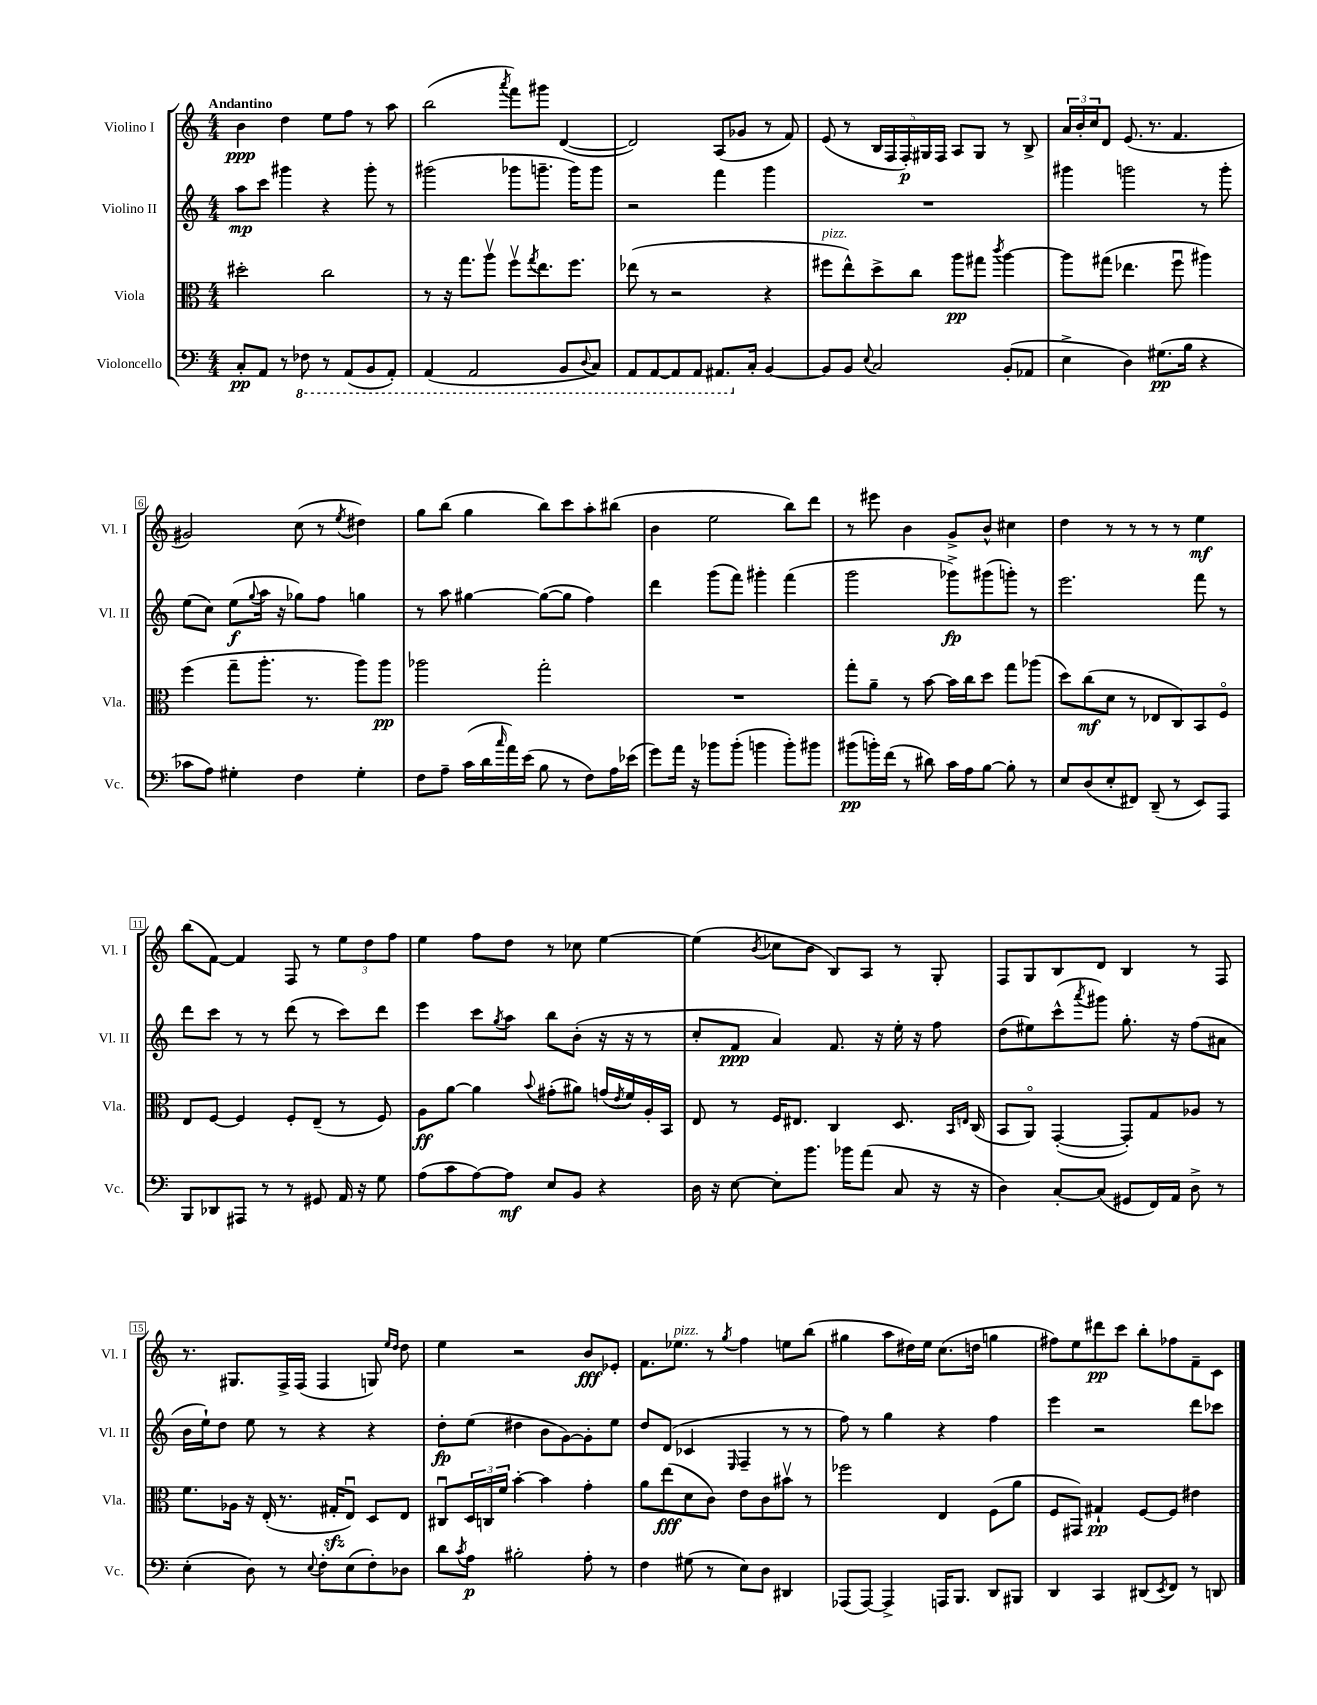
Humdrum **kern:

**kern	**dynam	**kern	**dynam	**kern	**dynam	**kern	**dynam
*part4	*part4	*part3	*part3	*part2	*part2	*part1	*part1
*staff4	*staff4	*staff3	*staff3	*staff2	*staff2	*staff1	*staff1
*I"Violoncello	*	*I"Viola	*	*I"Violino II	*	*I"Violino I	*
*I'Vc.	*	*I'Vla.	*	*I'Vl. II	*	*I'Vl. I	*
*clefF4	*	*clefC3	*	*clefG2	*	*clefG2	*
*k[]	*	*k[]	*	*k[]	*	*k[]	*
*M4/4	*	*M4/4	*	*M4/4	*	*M4/4	*
=1	=1	=1	=1	=1	=1	=1	=1
!	!	!	!	!	!	!LO:TX:a:B:t=Andantino	!
8C'/L	pp	2dd#X'\	.	8aa\L	mp	4b\	ppp
8AA/J	.	.	.	8ccc\J	.	.	.
8r	.	.	.	4ggg#X\	.	4dd\	.
*8ba	*	*	*	*	*	*	*
8FF-X\	.	.	.	.	.	.	.
8r	.	2cc\	.	4r	.	8ee\L	.
(8AAA/L	.	.	.	.	.	8ff\J	.
8BBB/	.	.	.	8ggg#'\	.	8r	.
8AAA'/J)	.	.	.	8r	.	8aa\	.
=2	=2	=2	=2	=2	=2	=2	=2
(4AAA/	.	8r	.	(2ggg#X\	.	(2bb\	.
.	.	16r	.	.	.	.	.
.	.	8.gg\L	.	.	.	.	.
2AAA/	.	.	.	.	.	.	.
.	.	8aav\J	.	.	.	.	.
.	.	.	.	.	.	8qaaa/	.
.	.	8ffv\L	.	8ggg-X\L	.	8fff\L)	.
.	.	8qgg/	.	.	.	.	.
.	.	8.ee\	.	8.gggn~\J	.	8ggg#X\J	.
8BBB/L	.	.	.	.	.	([4d/	.
.	.	8.ff\J	.	16ggg\KL)	.	.	.
8qqDD/	.	.	.	.	.	.	.
8CC/J)	.	.	.	8ggg\J	.	.	.
=3	=3	=3	=3	=3	=3	=3	=3
8AAA/L	.	(8ee-X\	.	2r	.	2d/])	.
[8AAA/	.	8r	.	.	.	.	.
8AAA/]	.	2r	.	.	.	.	.
8AAA/J	.	.	.	.	.	.	.
8.AAA#X/L	.	.	.	4fff\	.	(8A/L	.
.	.	.	.	.	.	8g-X/J	.
*X8ba	*	*	*	*	*	*	*
16C'/Jk	.	.	.	.	.	.	.
[4BB/	.	4r	.	4ggg\	.	8r	.
.	.	.	.	.	.	8f/)	.
=4	=4	=4	=4	=4	=4	=4	=4
!	!	!LO:TX:a:i:t=pizz.	!	!	!	!	!
8BB/L]	.	8ff#X\L	.	1r	.	(8e/	.
8BB/J	.	8ee^^\)	.	.	.	8r	.
8qqE/	.	.	.	.	.	.	.
2C/	.	8dd^\	.	.	.	20B/LL	.
.	.	.	.	.	.	20F/	.
.	.	.	.	.	.	20F'/)	p
.	.	8cc\J	.	.	.	.	.
.	.	.	.	.	.	20G#X/	.
.	.	.	.	.	.	20F/JJ	.
.	.	8aa\L	pp	.	.	8A/L	.
.	.	8gg#X\J	.	.	.	8G#/J	.
.	.	8qccc/	.	.	.	.	.
(8BB'/L	.	[4aa\	.	.	.	8r	.
8AA-X/J	.	.	.	.	.	8B^/	.
=5	=5	=5	=5	=5	=5	=5	=5
4E^\	.	8aa\L]	.	4ggg#X\	.	24a/LL	.
.	.	.	.	.	.	24b'/	.
.	.	.	.	.	.	24cc/J	.
.	.	(8gg#X\J	.	.	.	8d/J	.
4D\)	.	4.ee-X\	.	2gggn\	.	(8.e/	.
.	.	.	.	.	.	8.r	.
(8.G#X\L	pp	.	.	.	.	.	.
.	.	8ffu\	.	.	.	4.f/	.
16B\Jk	.	.	.	.	.	.	.
4r	.	4aa#X\)	.	8r	.	.	.
.	.	.	.	8ggg'\	.	.	.
!!LO:LB:g=z
=6	=6	=6	=6	=6	=6	=6	=6
8c-X\L	.	(4ff\	.	(8ee\L	.	2g#X/)	.
8A\J)	.	.	.	8cc\J)	.	.	.
4G#X'\	.	8gg~\L	.	(8ee\L	f	.	.
.	.	.	.	8qqgg/	.	.	.
.	.	8.aa'\J	.	16aa\Jk	.	.	.
.	.	.	.	16r	.	.	.
4F\	.	.	.	8gg-X\L)	.	(8cc\	.
.	.	8.r	.	.	.	.	.
.	.	.	.	8ff\J	.	8r	.
.	.	.	.	.	.	8qee/	.
4G#'\	.	8aa\L)	.	4ggn\	.	4dd#X\)	.
.	.	8aa\J	pp	.	.	.	.
=7	=7	=7	=7	=7	=7	=7	=7
8F\L	.	2aa-X\	.	8r	.	8gg\L	.
8A~\J	.	.	.	8aa\	.	(8bb\J	.
(16c\LL	.	.	.	[4gg#X\	.	4gg\	.
16d\	.	.	.	.	.	.	.
16qqcc/	.	.	.	.	.	.	.
16a\)	.	.	.	.	.	.	.
(16e\JJ	.	.	.	.	.	.	.
8B\	.	2gg'\	.	(8gg#\L_	.	8bb\L)	.
8r	.	.	.	8gg#\J]	.	8ccc\	.
8F\L)	.	.	.	4ff\)	.	8aa'\	.
16A\L	.	.	.	.	.	(8bb#X\J	.
(16e-X\JJ	.	.	.	.	.	.	.
=8	=8	=8	=8	=8	=8	=8	=8
8g\L)	.	1r	.	4ddd\	.	4b\	.
16a\Jk	.	.	.	.	.	.	.
16r	.	.	.	.	.	.	.
8b-X\L	.	.	.	(8ggg\L	.	2ee\	.
(8b-'\J	.	.	.	8fff\J)	.	.	.
4bn\	.	.	.	4ggg#X'\	.	.	.
8b'\L)	.	.	.	(4fff\	.	8bb\L)	.
8b#X\J	.	.	.	.	.	8ddd\J	.
=9	=9	=9	=9	=9	=9	=9	=9
(8b#X\L	pp	8gg'\L	.	2ggg\	.	8r	.
16bn'\L)	.	8a~\J	.	.	.	8eee#X\	.
(16f\JJ	.	.	.	.	.	.	.
8r	.	8r	.	.	.	4b\	.
8d#X\)	.	[8b\	.	.	.	.	.
16c\LL	.	16b\LL]	.	8ggg-X^\L)	fp	8g^/L	.
16A\J	.	16cc\J	.	.	.	.	.
[8B\J	.	8dd\J	.	(8ggg#X\	.	8b^^/J	.
8B'\]	.	8gg\L	.	8gggn'\J)	.	4cc#X\	.
8r	.	(8aa-X\J	.	8r	.	.	.
=10	=10	=10	=10	=10	=10	=10	=10
8E/L	.	8dd\L)	.	2.eee\	.	4dd\	.
(8D/	.	(8cc\	mf	.	.	.	.
8E'/	.	8d\J	.	.	.	8r	.
8FF#X/J)	.	8r	.	.	.	8r	.
(8DD~/	.	8E-X/L	.	.	.	8r	.
8r	.	8C/)	.	.	.	8r	.
8EE/L)	.	8BB/	.	8fff\	.	4ee\	mf
8AAA/J	.	8F/J	.	8r	.	.	.
!!LO:LB:g=z
=11	=11	=11	=11	=11	=11	=11	=11
8BBB/L	.	8E/L	.	8ddd\L	.	(8bb\L	.
8DD-X/	.	[8F/J	.	8ccc\J	.	[8f\J)	.
8AAA#X/J	.	4F/]	.	8r	.	4f/]	.
8r	.	.	.	8r	.	.	.
8r	.	8F'/L	.	(8ddd\	.	8F/	.
8GG#X/	.	(8E~/J	.	8r	.	8r	.
16AA/	.	8r	.	8ccc\L)	.	12ee\L	.
16r	.	.	.	.	.	.	.
.	.	.	.	.	.	12dd\	.
8G\	.	8F/)	.	8ddd\J	.	.	.
.	.	.	.	.	.	12ff\J	.
=12	=12	=12	=12	=12	=12	=12	=12
(8A\L	.	8A\L	ff	4eee\	.	4ee\	.
8c\	.	[8a\J	.	.	.	.	.
[8A\)	.	4a\]	.	8ccc\L	.	8ff\L	.
.	.	.	.	8qgg/	.	.	.
8A\J]	mf	.	.	8aa\J	.	8dd\J	.
.	.	8qqb/	.	.	.	.	.
8E/L	.	(8g#X'\L	.	8bb\L	.	8r	.
8BB/J	.	8a#X\J)	.	(8b'\J	.	8cc-X\	.
4r	.	(16gn/LL	.	16r	.	[4ee\	.
.	.	8qe/	.	.	.	.	.
.	.	16f/)	.	16r	.	.	.
.	.	16A'/	.	8r	.	.	.
.	.	16BB/JJ	.	.	.	.	.
=13	=13	=13	=13	=13	=13	=13	=13
16D\	.	8E/	.	8cc'/L	.	(4ee\]	.
16r	.	.	.	.	.	.	.
[8E\	.	8r	.	8f/J	ppp	.	.
.	.	.	.	.	.	8qb/	.
8E'\L]	.	16F/KL	.	4a/)	.	8cc-X\L	.
.	.	8.E#X/J	.	.	.	.	.
8.b\J	.	.	.	.	.	8b\J	.
.	.	4C/	.	8.f/	.	8B/L)	.
16b-X\KL	.	.	.	.	.	.	.
(8a\J	.	.	.	.	.	8A/J	.
.	.	.	.	16r	.	.	.
8C/	.	8.D/	.	16ee'\	.	8r	.
.	.	.	.	16r	.	.	.
16r	.	.	.	8ff\	.	8G'/	.
.	.	16qqBB/LL	.	.	.	.	.
.	.	16qqEn/JJ	.	.	.	.	.
16r	.	(16C/	.	.	.	.	.
=14	=14	=14	=14	=14	=14	=14	=14
4D\)	.	8BB/L	.	(8dd\L	.	8F/L	.
.	.	8AA/J)	.	8ee#X\)	.	8G/	.
[8C'/L	.	([4GG'/	.	(8ccc^^\	.	8B/	.
.	.	.	.	8qaaa/	.	.	.
(8C/J]	.	.	.	8ggg#X\J)	.	8d/J	.
8GG#X/L	.	8GG'/L])	.	8.gg'\	.	4B/	.
16FF/L)	.	8G/	.	.	.	.	.
16AA/JJ	.	.	.	16r	.	.	.
8D^\	.	8A-X/J	.	(8ff\L	.	8r	.
8r	.	8r	.	8a#X\J	.	8F/	.
!!LO:LB:g=z
=15	=15	=15	=15	=15	=15	=15	=15
(4E'\	.	8.f\L	.	16b\LL	.	8.r	.
.	.	.	.	16ee`\J)	.	.	.
.	.	.	.	8dd\J	.	.	.
.	.	16A-X\Jk	.	.	.	8.G#X/L	.
8D\)	.	16r	.	8ee\	.	.	.
.	.	(16E'/	.	.	.	.	.
8r	.	8.r	.	8r	.	16F^/L	.
.	.	.	.	.	.	(16F/JJ	.
8qqE/	.	.	.	.	.	.	.
8F'\L	.	.	.	4r	.	4F/	.
.	.	16G#Xzz'/KL	.	.	.	.	.
(8E\	.	8Eu/J)	.	.	.	.	.
8F'\)	.	8D/L	.	4r	.	8Gn/)	.
.	.	.	.	.	.	16qqee/LL	.
.	.	.	.	.	.	16qqdd/JJ	.
8D-X\J	.	8E/J	.	.	.	8dd\	.
=16	=16	=16	=16	=16	=16	=16	=16
8d\L	.	8C#Xu/L	.	8dd'\L	fp	4ee\	.
8qc/	.	.	.	.	.	.	.
8A\J	p	24D/L	.	(8ee\J	.	.	.
.	.	24Cn/	.	.	.	.	.
.	.	24f/JJ	.	.	.	.	.
2B#X'\	.	[4b'\	.	4dd#X\	.	2r	.
.	.	4b\]	.	8b\L	.	.	.
.	.	.	.	[8g\)	.	.	.
8A'\	.	4g'\	.	8g'\]	.	8b/L	fff
8r	.	.	.	8ee\J	.	8e-X'/J	.
=17	=17	=17	=17	=17	=17	=17	=17
4F\	.	8a\L	.	8dd/L	.	8.f\L	.
.	.	(8ee\	fff	(8d/J	.	.	.
!	!	!	!	!	!	!LO:TX:a:i:t=pizz.	!
.	.	.	.	.	.	8.ee-X\J	.
(8G#X\	.	8d\	.	4c-X/	.	.	.
8r	.	8c\J)	.	.	.	8r	.
.	.	.	.	16qqE/	.	8qgg/	.
8E\L)	.	8e\L	.	4F~/	.	4ff\	.
8D\J	.	8c\	.	.	.	.	.
4DD#X/	.	8b#Xv\J	.	8r	.	8een\L	.
.	.	8r	.	8r	.	(8bb\J	.
=18	=18	=18	=18	=18	=18	=18	=18
(8AAA-X/L	.	2ff-X\	.	8ff\)	.	4gg#X\	.
[8AAA-/J)	.	.	.	8r	.	.	.
4AAA-^/]	.	.	.	4gg\	.	8aa\L	.
.	.	.	.	.	.	16dd#X\L)	.
.	.	.	.	.	.	16ee\JJ	.
16AAAn/KL	.	4E/	.	4r	.	(8.cc\L	.
8.BBB/J	.	.	.	.	.	.	.
.	.	.	.	.	.	16ddn\Jk	.
8DD/L	.	(8F\L	.	4ff\	.	4ggn\	.
8BBB#X/J	.	8a\J	.	.	.	.	.
=19	=19	=19	=19	=19	=19	=19	=19
4DD/	.	8F/L	.	4eee\	.	8ff#X\L)	.
.	.	8GG#X/J)	.	.	.	8ee\	.
4CC/	.	4G#X`/	pp	2r	.	8ddd#X\	pp
.	.	.	.	.	.	8ccc\J	.
(8DD#X/L	.	[8F/L	.	.	.	8bb'\L	.
8qEE/	.	.	.	.	.	.	.
8FF/J)	.	8F/J]	.	.	.	8ff-X\	.
8r	.	4e#X\	.	8ddd\L	.	8f~\	.
8DDn/	.	.	.	8ccc-X\J	.	8c\J	.
==	==	==	==	==	==	==	==
*-	*-	*-	*-	*-	*-	*-	*-
